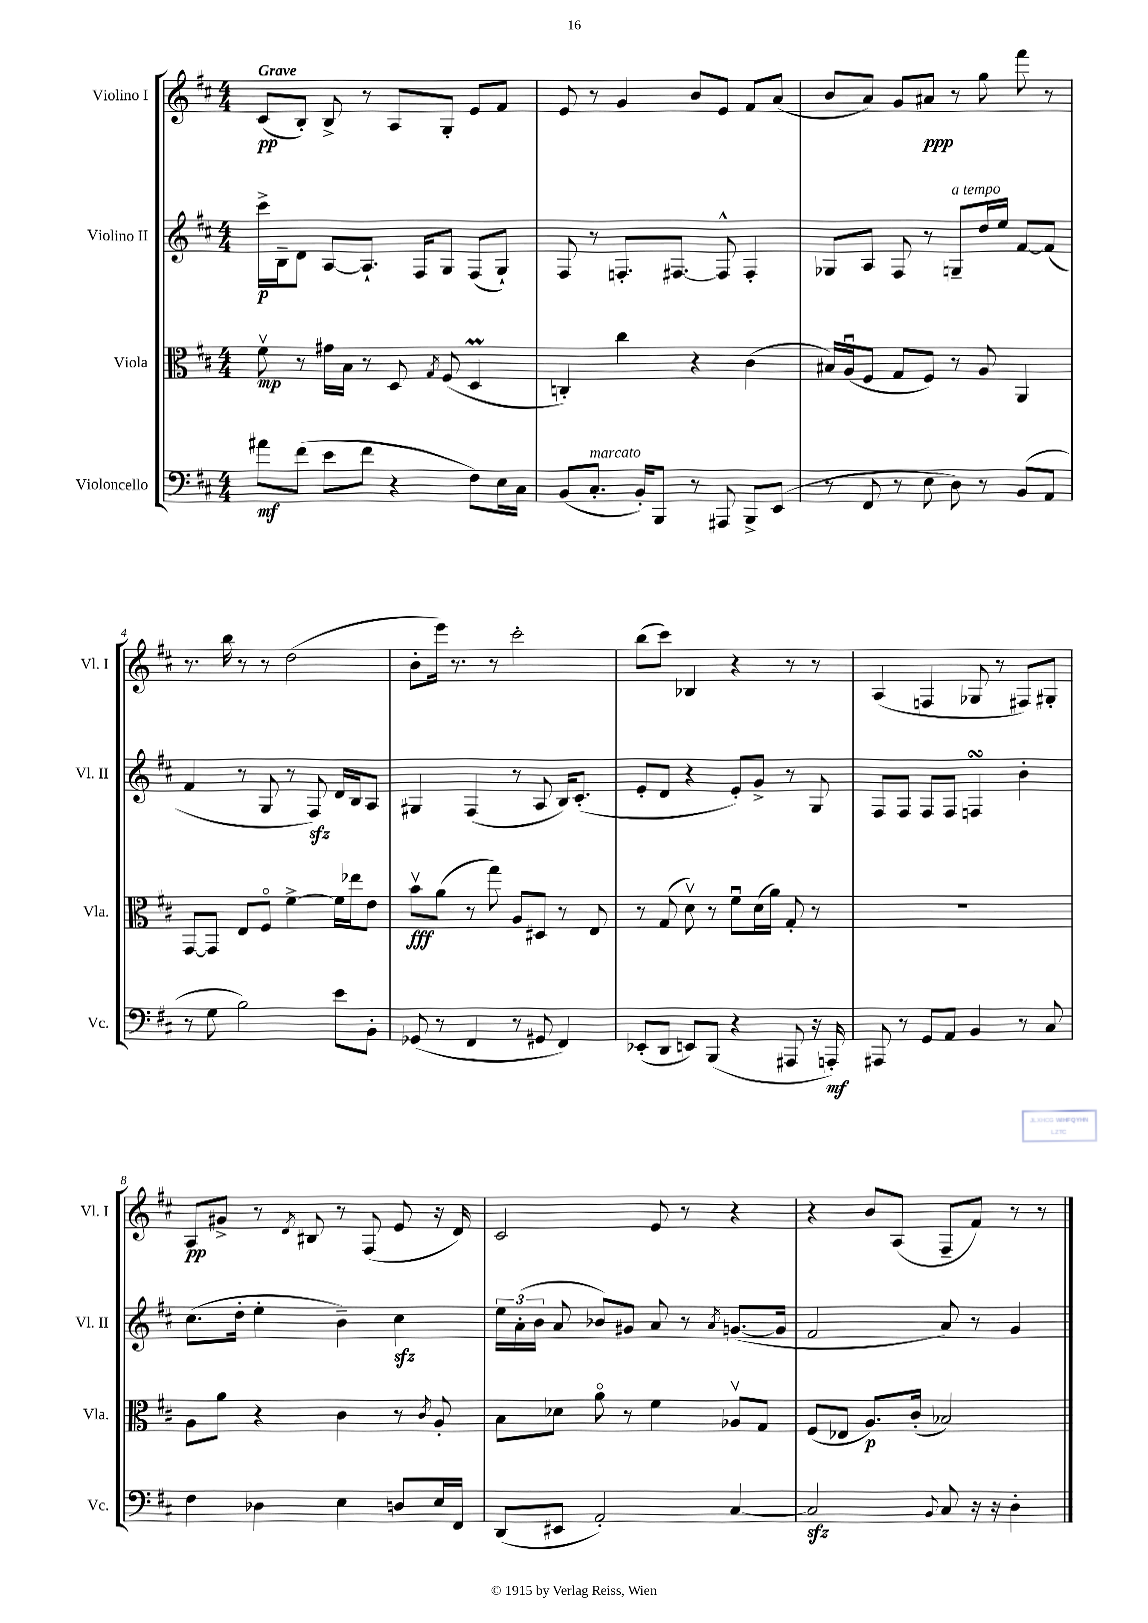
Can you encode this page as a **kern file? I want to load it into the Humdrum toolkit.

**kern	**kern	**kern	**kern
*staff4	*staff3	*staff2	*staff1
*clefF4	*clefC3	*clefG2	*clefG2
*k[f#c#]	*k[f#c#]	*k[f#c#]	*k[f#c#]
*M4/4	*M4/4	*M4/4	*M4/4
8a#	8f#v	16ccc#^	(8c#
.	.	16B~	.
(8f#	8r	8d	8B')
8e	16g#	[8A	8B^
.	16B	.	.
8f#	8r	8.A`]	8r
4r	8D	.	8A
.	.	16F#	.
.	8qG	.	.
.	(8F#	8G	8G'
8F#)	4D	(8F#	8e
16E	.	8G`)	8f#
16C#	.	.	.
=	=	=	=
(8BB	4C')	8F#	8e
8.C#'	.	8r	8r
.	4cc#	8.F'	4g
16BB')	.	.	.
8BBB	.	.	.
.	.	[8.F#	.
8r	4r	.	8b
8AAA#	.	8F#^^]	8e
8BBB^	(4c#	4F#'	8f#
(8EE	.	.	(8a
=	=	=	=
8r	16B#)	8G-	8b
.	(16Au	.	.
8FF#	8F#	8A	8a)
8r	8G	8F#	8g
8E	8F#)	8r	8a#
8D)	8r	8G~	8r
8r	8A	16dd	8gg
.	.	16ee	.
(8BB	4AA	[8f#	8fff#
8AA	.	(8f#]	8r
=	=	=	=
8r	[8GG	4f#	8.r
8G	8GG]	.	.
.	.	.	16bb
2B)	8E	8r	8r
.	8F#o	8G	8r
.	[4f#^	8r	(2dd
.	.	8F#)	.
8e	16f#]	16d	.
.	16ee-	16B	.
8BB'	8e	8A	.
=	=	=	=
(8GG-	8bv	4G#	8b'
8r	(8a	.	16eee)
.	.	.	8.r
4FF#	8r	(4F#	.
.	8gg)	.	8r
8r	8A	8r	2ccc#'
8GG#	8D#	8A	.
4FF#)	8r	16B)	.
.	.	(8.c#'	.
.	8E	.	.
=	=	=	=
(8EE-'	8r	8e'	(8bb
8DD	(8G	8d	8ccc#)
8EE)	8dv)	4r	4B-
(8BBB	8r	.	.
4r	8f#u	8e')	4r
.	(16d	8g^	.
.	16a)	.	.
8AAA#	8G'	8r	8r
16r	8r	8G	8r
16AAA')	.	.	.
=	=	=	=
8AAA#	1r	8F#	(4A
8r	.	8F#	.
8GG	.	8F#	4F
8AA	.	8F#	.
4BB	.	4F	8G-
.	.	.	8r
8r	.	4b'	8F#)
8C#	.	.	8G#'
=	=	=	=
4F#	8A	(8.cc#	8A
.	8a	.	8g#^
.	.	16dd'	.
4D-	4r	4ee'	8r
.	.	.	8qd
.	.	.	8B#
4E	4c#	4b~)	8r
.	.	.	(8F#
8D	8r	4cc#	8e
.	8qc#	.	.
16E	8A'	.	16r
16FF#	.	.	16d)
=	=	=	=
(8DD	8B	24ee	2c#
.	.	(24a'	.
.	.	24b	.
8EE#	8d-	8a	.
2AA')	8ao	8b-)	.
.	8r	8g#	.
.	4f#	8a	8e
.	.	8r	8r
.	.	8qa	.
[4C#	8A-v	([8.g	4r
.	8G	.	.
.	.	16g]	.
=	=	=	=
2C#]	(8F#	2f#	4r
.	8E-	.	.
.	8.A)	.	8b
.	.	.	(8A
.	(16c#'	.	.
8qqBB	.	.	.
8C#	2B-)	8a)	8F#~
16r	.	8r	8f#)
16r	.	.	.
4D'	.	4g	8r
.	.	.	8r
==	==	==	==
*-	*-	*-	*-
